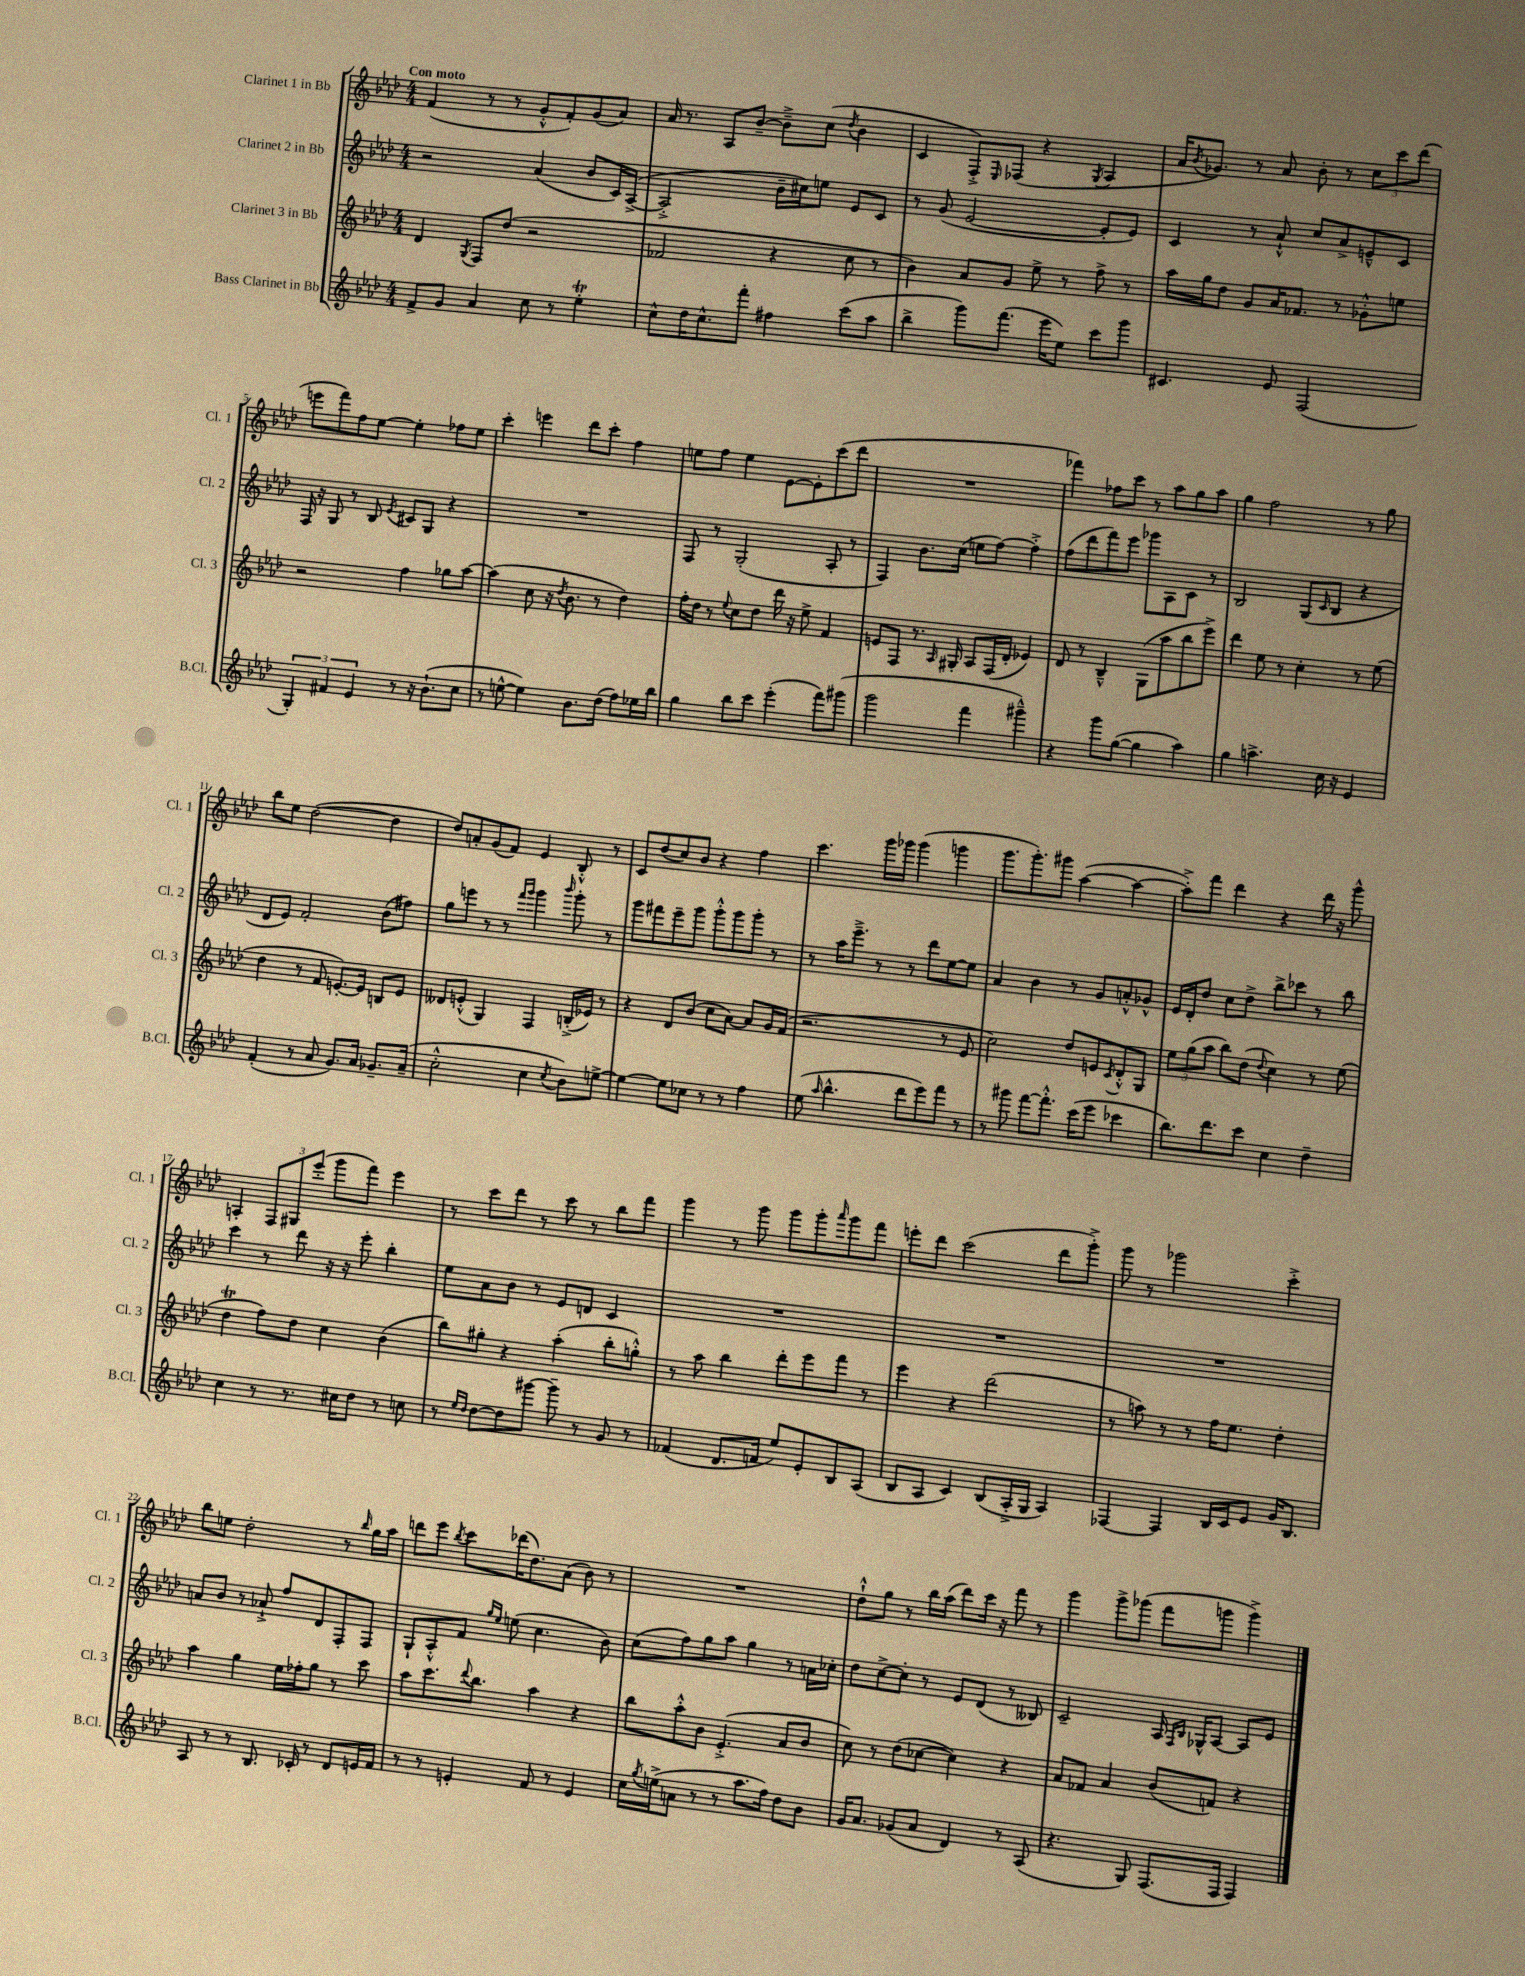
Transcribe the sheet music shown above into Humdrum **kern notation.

**kern	**kern	**kern	**kern
*staff4	*staff3	*staff2	*staff1
*clefG2	*clefG2	*clefG2	*clefG2
*k[b-e-a-d-]	*k[b-e-a-d-]	*k[b-e-a-d-]	*k[b-e-a-d-]
*M4/4	*M4/4	*M4/4	*M4/4
8f^	4d-	2r	(4f
8g	.	.	.
.	8qG	.	.
4a-	8F	.	8r
.	(8dd-	.	8r
8cc	2r	(4a-	8g'^^
8r	.	.	8f')
4ee-'	.	8b-	(8g
.	.	16c)	8a-)
.	.	([16A-^	.
=	=	=	=
8cc^^	2f-	2A-'^]	16a-
.	.	.	8.r
16dd-	.	.	.
8.cc^^	.	.	.
.	.	.	8A-
8fff'	.	.	[8b-~
4ff#	4r	16b-~	8b-~^]
.	.	16cc#)	.
.	.	8ee	(8cc
.	.	.	8qdd-
(8ccc	8cc	8e-	4b-
8aa-	8r	8c	.
=	=	=	=
4bb-^	4b-)	8r	4c
.	.	(8g	.
8ggg)	8a-	[2e-	8F'^)
.	.	.	16qqE-
(8.fff	8g	.	(8F-
.	8ee-^	.	4r
16eee-	.	.	.
8ee-)	8r	.	.
.	.	.	8qG
8ccc	8ff^	8e-']	4A-
8ggg	8r	8e-)	.
=	=	=	=
4.c#	16aa-	4c	16a-
.	.	.	8qb-
.	16gg	.	8.g-)
.	8dd-	.	.
.	8g	8r	8r
8e-	16a-	8a-`^^	8a-
.	8.f-	.	.
(2F	.	8cc	8b-'
.	8r	8a-^	8r
.	8g-'^^	8e~^^	12cc
.	.	.	12ccc
.	8ee	8c	.
.	.	.	(12ddd-
=	=	=	=
6G')	2r	16F	8eee
.	.	16r	.
.	.	8G	8fff)
6f#	.	.	.
.	.	8r	8ff
6e-	.	.	.
.	.	8B-	[8ee-
.	.	8qe-	.
8r	4ff	8c#	4ee-']
16r	.	8G	.
(8.b-`	.	.	.
.	8gg-	4r	8ff-
8cc	[8aa-	.	8ee-
=	=	=	=
8r	(4aa-]	1r	4ccc'
[8ee^^	.	.	.
4ee])	8cc	.	4eee
.	16r	.	.
.	8qdd-	.	.
.	8.b-	.	.
8.b-	.	.	8ddd-
.	8r	.	8ccc'
(16dd-	.	.	.
8ff)	4dd-)	.	4ff
16ee-	.	.	.
16bb-	.	.	.
=	=	=	=
4gg	16ff'	8F	8ee
.	16dd-	.	.
.	8r	8r	8ff
.	8qqee-	.	.
8bb-	8cc	(2G'	4ee
8ccc	8dd-	.	.
(4eee-'	16ddd-	.	[8e-
.	16r	.	.
.	8ee-^	.	8e-']
8fff)	4f	8A-'	(8ccc
(8ggg#	.	8r	8ddd-
=	=	=	=
2ggg	8e	4F)	1r
.	8F	.	.
.	8.r	8.b-	.
.	16qqA-	.	.
.	16G#'	(16cc	.
4fff	8A-	8ee	.
.	(16F	[8ff)	.
.	16d-'	.	.
4ggg#~^^)	4e-)	4ff'^]	.
=	=	=	=
4r	8d-	(8ff	4fff-)
.	8r	8ddd-	.
8ggg	4B-~^^	8fff)	8ff-
([8gg	.	8eee-	8ccc
4gg]	(8G	8ggg-	8r
.	8aa-	8A-	8aa-
4aa-)	8bb-	8c	8gg
.	8eee-^)	8r	8aa-
=	=	=	=
4gg	4ddd-	2B-	4gg
4.aa^	8ee-	.	2ff
.	8r	.	.
.	4cc'	(8G	.
.	.	16qqc	.
16cc	.	8B-	.
16r	.	.	.
4e-	8r	4r	8r
.	(8ee-	.	8gg
=	=	=	=
(4f'	4dd-	8d-	8bb-
.	.	8e-)	8ee-
8r	8r	2f'	([2dd-
8a-	8f	.	.
8.g)	[8.e')	.	.
16a-	16e]	.	.
8.g-~	8B	(8b-	4dd-]
.	8e	8ff#)	.
(16a-~	.	.	.
=	=	=	=
2cc'^^	8d--	8gg	8dd-)
.	(8e'^^	8eee	8a'
.	4G)	8r	(8g
.	.	8r	8f)
.	.	16qqfff	.
.	.	16qqggg	.
4cc	4F	4ggg	4e-
8qcc	.	16qqbbb-	.
8b-)	(16B'^	8ggg'	8B-'^^
.	16e-)	.	.
[8ee^	8r	8r	8r
=	=	=	=
4ee_	4r	8ggg	8c
.	.	8fff#	(8dd-
8ee]	8d-	8eee-~	8cc)
8cc-	(8b-	8ggg	8b-
8r	8cc	8ggg'^^	4r
8r	[8a-)	8ggg	.
4ff	8a-]	8ggg'	4ff
.	16g	8r	.
.	(16f	.	.
=	=	=	=
(8ee-	2.r	8r	4.ccc
16qqaa-	.	.	.
4.bb-^^	.	16aa-	.
.	.	8.eee-~^	.
.	.	8r	16ggg
.	.	.	16ggg-
8ddd-	.	8r	(4ggg-
8eee-)	.	8ddd-	.
8fff	8r	[8ee-	4ggg
8r	8e-	8ee-]	.
=	=	=	=
8r	2cc)	4a-	8.ggg
8ggg#	.	.	.
.	.	.	8.ggg')
[8fff	.	4b-	.
8.fff'^^]	.	.	8ggg#
.	8dd-	8r	([4aa-
(16ccc	.	.	.
8eee-	8e	8g	.
.	8qc	.	.
4ccc-	8d-'^^	8a'^^	4aa-_
.	8G	8g-^^	.
=	=	=	=
8.bb-)	12ee-	16e-	8aa-'^])
.	.	16d-'	.
.	(12gg	.	.
.	.	8dd-	8fff
.	12aa-	.	.
8.ddd-	.	.	.
.	8bb-)	8cc	4ddd-
8ccc	(8dd-	8dd-^	.
.	8qqdd-	.	.
4cc	4cc)	8bb-^	4r
.	.	8ccc-	.
4dd-~	8r	8r	16ddd-
.	.	.	16r
.	(8ee-	8bb-	8ggg^^
=	=	=	=
4cc	4dd-	4ccc	4A'
8r	8ff)	8r	12F
.	.	.	12G#
8.r	8dd-	8ddd-	.
.	.	.	(12eee-'
.	4cc	16r	8ggg
16cc#	.	16r	.
8dd-	.	8eee-'	8fff)
8r	(4b-	4bb-'	4eee-
8cc	.	.	.
=	=	=	=
8r	8bb-)	8ee-	8r
16qqee-	.	.	.
16qqdd-	.	.	.
[8dd-	8gg#'	8a-	8ccc
8dd-]	4r	8b-	8ddd-
[8ggg#	.	8r	8r
8ggg#~]	(4aa-'	8e-	8ccc
8r	.	8d	8r
8g	8bb-'	4c	8bb-
8r	8gg'^^)	.	8fff
=	=	=	=
(4f-	8r	1r	4ggg
.	8aa-	.	.
8.d-	4bb-	.	8r
.	.	.	8ggg
16f	.	.	.
8ee-)	8ddd-'	.	8ggg
8e-'	8eee-	.	8ggg'
.	.	.	16qqaaa-
8B-	8fff	.	8ggg
(8A-	8r	.	8fff
=	=	=	=
8B-	4eee-	1r	8eee'
8A-	.	.	8ddd-
4c)	4r	.	(2ccc
(8B-	(2ddd-	.	.
16A-'^	.	.	.
16G	.	.	.
4A-)	.	.	8ddd-
.	.	.	8ggg'^)
=	=	=	=
[4F-	8r	1r	8ggg
.	8aa)	.	8r
4F-]	8r	.	2ggg-
.	8r	.	.
16B-	16ff	.	.
16c	8.ee-	.	.
8e-	.	.	.
16g	4dd-'	.	4ccc'^
8.B-	.	.	.
=	=	=	=
8A-	4aa-	8a	8bb-
8r	.	8b-	8ee
8r	4gg	8r	2dd-'
8.B-	.	8a-`^	.
.	16ee-	8ff	.
16c-'	16ff-'	.	.
8r	8gg	8d-	.
8d-	8r	8F'	8r
.	.	.	16qqbb-
16e	8ccc	8F	16gg
16f	.	.	16aa-
=	=	=	=
8r	8aa-	8G`	8ddd
8r	8.ccc	8A-'^^	8eee-
.	.	.	8qbb-
4e'	.	8f	8ccc
.	8qqddd-	.	.
.	8.bb-	.	.
.	.	16qqgg	.
.	.	16qqee-	.
.	.	(8ee	(16ddd-
.	.	.	8.dd-)
8f	4aa-	4.cc	.
8r	.	.	(8a-
4e	4r	.	8b-)
.	.	8b-)	8r
=	=	=	=
16cc	8bb-	(8cc	1r
8qgg	.	.	.
(16ee^	.	.	.
8a	8aa-'^^	8ff)	.
8r	8b-	8gg	.
8r	(4.e-'^	8aa-	.
8.aa-	.	4gg	.
16ff)	.	.	.
8dd-	8a-	8r	.
8b-	8b-	16a	.
.	.	16cc-'	.
=	=	=	=
16g	8cc)	8dd-	8dd-`^^
8.a-	.	.	.
.	8r	[8cc^	8gg
(8g-	(8dd-	8cc']	8r
8a-	[8cc-	8r	16bb-
.	.	.	(16aa-
4d-)	4cc-])	8e-	8ddd-)
.	.	(8d-	16ccc
.	.	.	16r
8r	4r	8r	8fff
(8A-	.	8B--)	8r
=	=	=	=
4.r	8a-	2c~	4ggg
.	8f-	.	.
.	4a-	.	8ggg^
8G)	.	.	(8ggg-
(8.F	(8b-	16A-	8fff
.	.	16qqF	.
.	.	16qqB-	.
.	.	16G-^^	.
.	8f)	[8A-	8ggg
16F	.	.	.
4F)	4r	8A-]	4ggg^)
.	.	8e-	.
==	==	==	==
*-	*-	*-	*-
